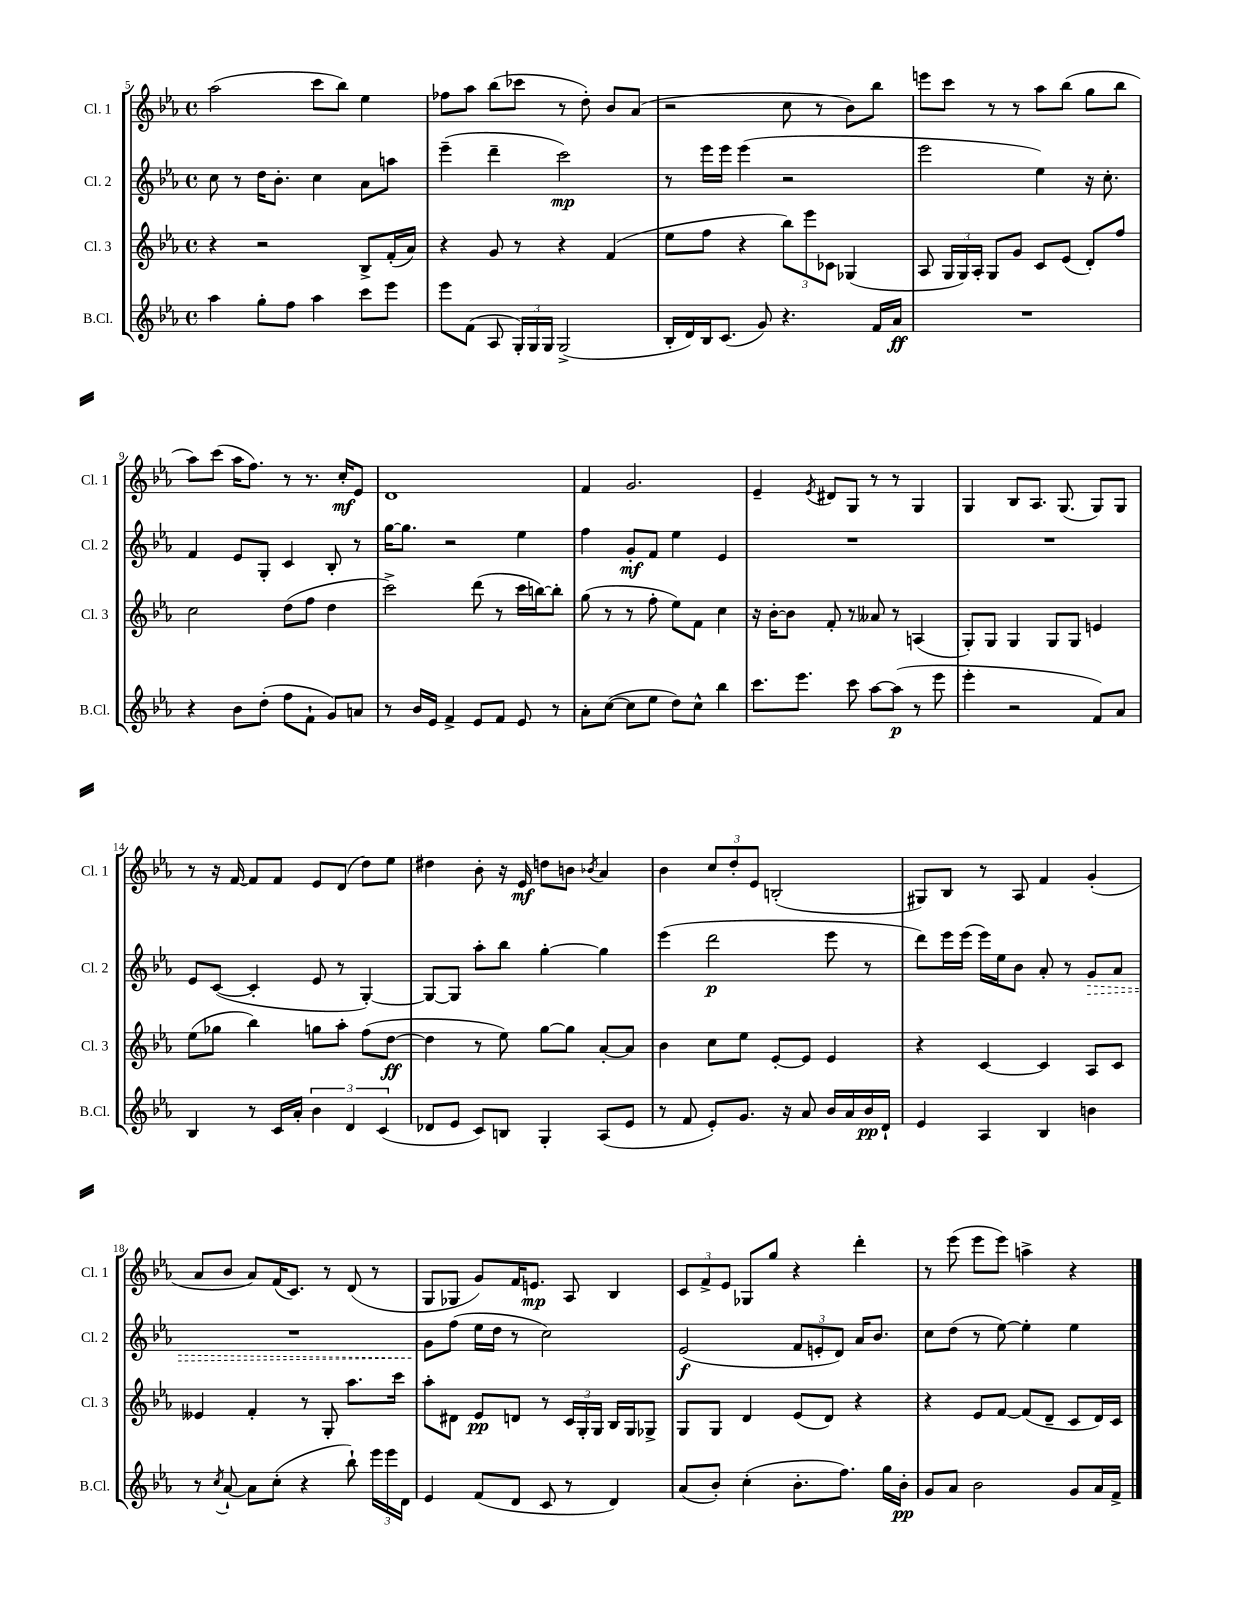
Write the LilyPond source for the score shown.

<<
\new StaffGroup <<
\new Staff = "s0" \with { instrumentName = "Cl. 1" shortInstrumentName = "Cl. 1" } {
    \clef treble \key ees \major \defaultTimeSignature \time 4/4
    \autoBeamOff aes''2( c'''8[ bes''8]) ees''4 |
    fes''8[ aes''8] bes''8[( ces'''8] r8 d''8-.) bes'8[ aes'8]( |
    r2 c''8 r8 bes'8[) bes''8] |
    e'''8[ c'''8] r8 r8 aes''8[ bes''8]( g''8[ bes''8] |
    aes''8[) c'''8]( aes''16[ f''8.]) r8 r8. c''16[-.\mf ees'8] |
    d'1 |
    f'4 g'2. |
    ees'4-- \acciaccatura { ees'8 } dis'8[ g8] r8 r8 g4 |
    g4 bes8[ aes8.] g8.( g8[) g8] |
    r8 r16 f'16~ f'8[ f'8] ees'8[ d'8]( d''8[) ees''8] |
    dis''4 bes'8-. r16 ees'16\mf d''8[ b'8] \acciaccatura { bes'8 } aes'4 |
    bes'4 \tuplet 3/2 { c''8[ d''8-. ees'8] } b2-.( |
    gis8[) bes8] r8 aes8 f'4 g'4-.( |
    aes'8[ bes'8] aes'8[) f'16( c'8.]) r8 d'8( r8 |
    g8[ ges8] g'8[) f'16 e'8.]\mp aes8 bes4 |
    \tuplet 3/2 { c'8[ f'8-> ees'8] } ges8[ g''8] r4 d'''4-. |
    r8 ees'''8( ees'''8[ ees'''8]) a''4-> r4 \bar "|." |
}
\new Staff = "s1" \with { instrumentName = "Cl. 2" shortInstrumentName = "Cl. 2" } {
    \clef treble \key ees \major \defaultTimeSignature \time 4/4
    \autoBeamOff c''8 r8 d''16[ bes'8.]-. c''4 aes'8[ a''8] |
    ees'''4--( d'''4-- c'''2\mp) |
    r8 ees'''16[ ees'''16] ees'''4( r2 |
    ees'''2 ees''4) r16 c''8.-. |
    f'4 ees'8[ g8]-. c'4 bes8-. r8 |
    g''16[~ g''8.] r2 ees''4 |
    f''4 g'8[-.\mf f'8] ees''4 ees'4 |
    R1 |
    R1 |
    ees'8[ c'8]~( c'4-. ees'8 r8 g4~-.) |
    g8[~ g8] aes''8[-. bes''8] g''4~-. g''4 |
    ees'''4( d'''2\p ees'''8 r8 |
    d'''8[) ees'''16 ees'''16]( ees'''16[) ees''16 bes'8] aes'8-. r8 \once \override Hairpin.style = #'dashed-line g'8[\> aes'8] |
    R1 |
    g'8[\! f''8]( ees''16[ d''16] r8 c''2) |
    ees'2\f( \tuplet 3/2 { f'8[ e'8-. d'8]) } aes'16[ bes'8.] |
    c''8[ d''8]( r8 ees''8~) ees''4-. ees''4 \bar "|." |
}
\new Staff = "s2" \with { instrumentName = "Cl. 3" shortInstrumentName = "Cl. 3" } {
    \clef treble \key ees \major \defaultTimeSignature \time 4/4
    \autoBeamOff r4 r2 bes8[-> f'16-.( aes'16]) |
    r4 g'8 r8 r4 f'4( |
    ees''8[ f''8] r4 \tuplet 3/2 { bes''8[) ees'''8 ces'8] } ges4( |
    aes8 \tuplet 3/2 { g16[ g16) aes16]-. } g8[ g'8] c'8[ ees'8]( d'8[-.) f''8] |
    c''2 d''8[( f''8] d''4 |
    c'''2->) d'''8( r8 c'''16[ b''16~) b''8]-. |
    g''8( r8 r8 f''8-. ees''8[) f'8] c''4 |
    r16 bes'16[~-. bes'8] f'8-. r8 aeses'8 r8 a4( |
    g8[-.) g8] g4 g8[ g8] e'4 |
    ees''8[( ges''8] bes''4) g''8[ aes''8]-. f''8[( d''8]~\ff |
    d''4 r8 ees''8) g''8[~ g''8] aes'8[~-. aes'8] |
    bes'4 c''8[ ees''8] ees'8[~-. ees'8] ees'4 |
    r4 c'4~ c'4 aes8[ c'8] |
    eeses'4 f'4-. r8 g8-. aes''8.[ c'''16] |
    aes''8[-. dis'8] ees'8[\pp d'8] r8 \tuplet 3/2 { c'16[ g16-. g16] } bes16[ g16 ges8]-> |
    g8[ g8] d'4 ees'8[( d'8]) r4 |
    r4 ees'8[ f'8]~ f'8[( d'8]-- c'8[ d'16) c'16] \bar "|." |
}
\new Staff = "s3" \with { instrumentName = "B.Cl." shortInstrumentName = "B.Cl." } {
    \clef treble \key ees \major \defaultTimeSignature \time 4/4
    \autoBeamOff aes''4 g''8[-. f''8] aes''4 c'''8[ ees'''8] |
    ees'''8[ f'8]( aes8 \tuplet 3/2 { g16[-.) g16 g16] } g2->( |
    bes16[-. d'16) bes16 c'8.]( g'8) r4. f'16[ aes'16]\ff |
    R1 |
    r4 bes'8[ d''8]-.( f''8[ f'8]-! g'8[) a'8] |
    r8 bes'16[ ees'16] f'4-> ees'8[ f'8] ees'8 r8 |
    aes'8[-. c''8]~( c''8[ ees''8] d''8[) c''8]-^ bes''4 |
    c'''8.[ ees'''8.] c'''8 aes''8[~ aes''8]\p( r8 ees'''8 |
    ees'''4-. r2 f'8[) aes'8] |
    bes4 r8 c'16[ aes'16]-. \tuplet 3/2 { bes'4 d'4 c'4( } |
    des'8[ ees'8] c'8[) b8] g4-. aes8[( ees'8] |
    r8 f'8 ees'8[-.) g'8.] r16 aes'8 bes'16[ aes'16 bes'16\pp d'16]-! |
    ees'4 aes4 bes4 b'4 |
    r8 \acciaccatura { c''8 } aes'8~-! aes'8[ c''8]-.( r4 bes''8-!) \tuplet 3/2 { ees'''16[ ees'''16 d'16] } |
    ees'4 f'8[( d'8] c'8 r8 d'4) |
    aes'8[( bes'8]-.) c''4-.( bes'8.[-. f''8.]) g''16[ bes'16]-.\pp |
    g'8[ aes'8] bes'2 g'8[ aes'16 f'16]-> \bar "|." |
}
>>
>>
\layout { \context { \Score currentBarNumber = #5 } }
